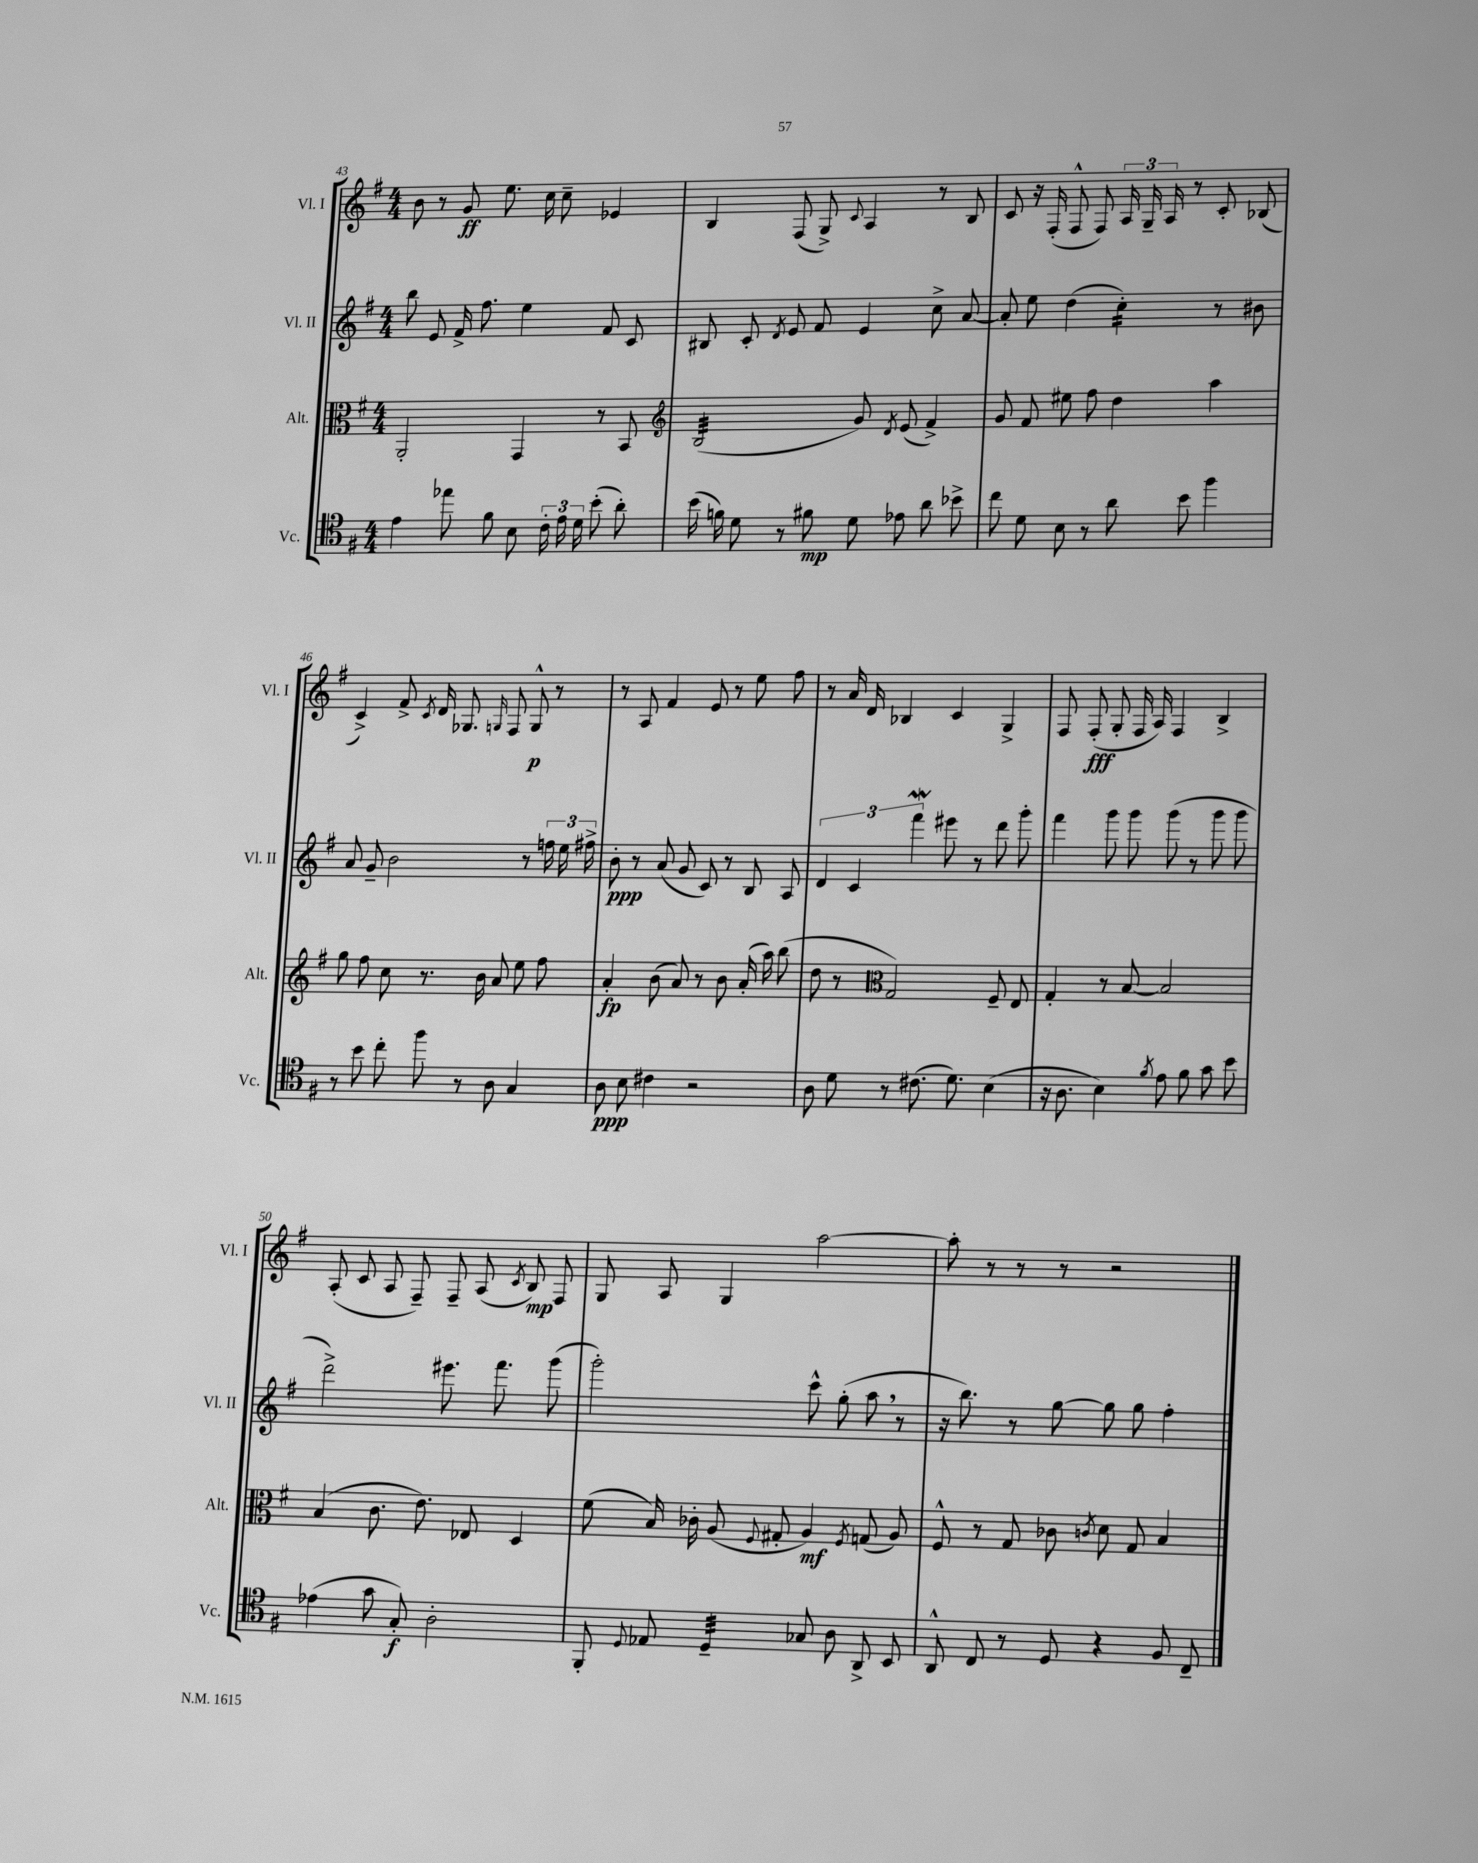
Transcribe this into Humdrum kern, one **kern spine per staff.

**kern	**kern	**kern	**kern
*staff4	*staff3	*staff2	*staff1
*clefC4	*clefC3	*clefG2	*clefG2
*k[f#]	*k[f#]	*k[f#]	*k[f#]
*M4/4	*M4/4	*M4/4	*M4/4
4e	2AA'	8bb	8b
.	.	8e	8r
8ee-	.	16f#^	8g
.	.	8.ff#	.
8f#	.	.	8.ee
8B	4GG	4ee	.
.	.	.	16cc
24c'	.	.	8cc~
24e	.	.	.
24d	.	.	.
(8b'	8r	8f#	4e-
8a')	8BB	8c	.
=	=	=	=
*	*clefG2	*	*
(16b	(2B	8B#	4B
16f)	.	.	.
8d	.	8c'	.
.	.	8qd	.
8r	.	8e	(8F#
8f#	.	8f#	8G^)
.	.	.	8qqc
8d	8g)	4e	4A
.	8qd	.	.
8e-	(8e	.	.
8a	4f#^)	8cc^	8r
8b-^	.	[8a	8B
=	=	=	=
8cc	8g	8a']	8c
8d	8f#	8ee	16r
.	.	.	(16F#'
8B	8ee#	(4dd	8F#^^
8r	8ff#	.	8F#)
8a	4dd	4cc')	24A
.	.	.	24G~
.	.	.	24A
8b	.	.	8r
4ff#	4aa	8r	8c'
.	.	8b#	(8B-
=	=	=	=
8r	8gg	8a	4c^)
8b	8ff#	8g~	.
8cc'	8cc	2b	8f#^
.	.	.	8qc
8ff#	8.r	.	16d
.	.	.	8.G-
8r	.	.	.
.	16b	.	.
.	.	.	16qqG
8A	8a	.	8F#
4G	8ee	8r	8G^^
.	8ff#	24ff	8r
.	.	24ee	.
.	.	24ff#^	.
=	=	=	=
8A	4a'	8b'	8r
8B	.	8r	8A
4c#	(8b	(8a	4f#
.	8a)	8g	.
2r	8r	8c)	8e
.	8b	8r	8r
.	(16a'	8B	8ee
.	16aa)	.	.
.	(8bb	8A	8ff#
=	=	=	=
8A	8dd	6d	8r
8d	8r	.	16a
.	.	6c	.
.	.	.	16d
*	*clefC3	*	*
8r	2G)	.	4B-
.	.	6fff#	.
(8.c#	.	.	.
.	.	8eee#	4c
8.d)	.	.	.
.	.	8r	.
(4B	8F#~	8ddd	4G^
.	8E	8ggg'	.
=	=	=	=
16r	4G'	4fff#	8F#
8.A	.	.	.
.	.	.	(8F#'
4B)	8r	8ggg	8G'
.	[8B	8ggg	16F#
.	.	.	16A)
8qf#	.	.	.
8e	2B]	(8ggg	4F#
8f#	.	8r	.
8g	.	8ggg	4B^
8b	.	8ggg	.
=	=	=	=
(4e-	(4B	2ddd^)	(8A'
.	.	.	8c
8g	8.c	.	8A
8G')	.	.	8F#~)
.	8.e)	.	.
2A'	.	8.eee#	8F#~
.	8E-	.	(8A
.	.	8.fff#	.
.	.	.	8qc
.	4D	.	8B)
.	.	(8ggg	8F#
=	=	=	=
8FF#'	(8f#	2ggg')	8G
8qqD	.	.	.
8E-	16B)	.	8A
.	16c-'	.	.
4D~	(8A	.	4G
.	8qqF#	.	.
.	8G#'	.	.
8G-	4A)	8ccc^^	[2aa
8A	.	(8gg'	.
.	8qF#	.	.
8AA^	(8G	8aa	.
8BB	8A)	8r	.
=	=	=	=
8AA^^	8F#^^	16r	8aa']
.	.	8.bb)	.
8C	8r	.	8r
8r	8G	8r	8r
8D	8c-	[8gg	8r
.	8qc	.	.
4r	8d	8gg]	2r
.	8G	8gg	.
8F#	4B	4ff#'	.
8C~	.	.	.
==	==	==	==
*-	*-	*-	*-
